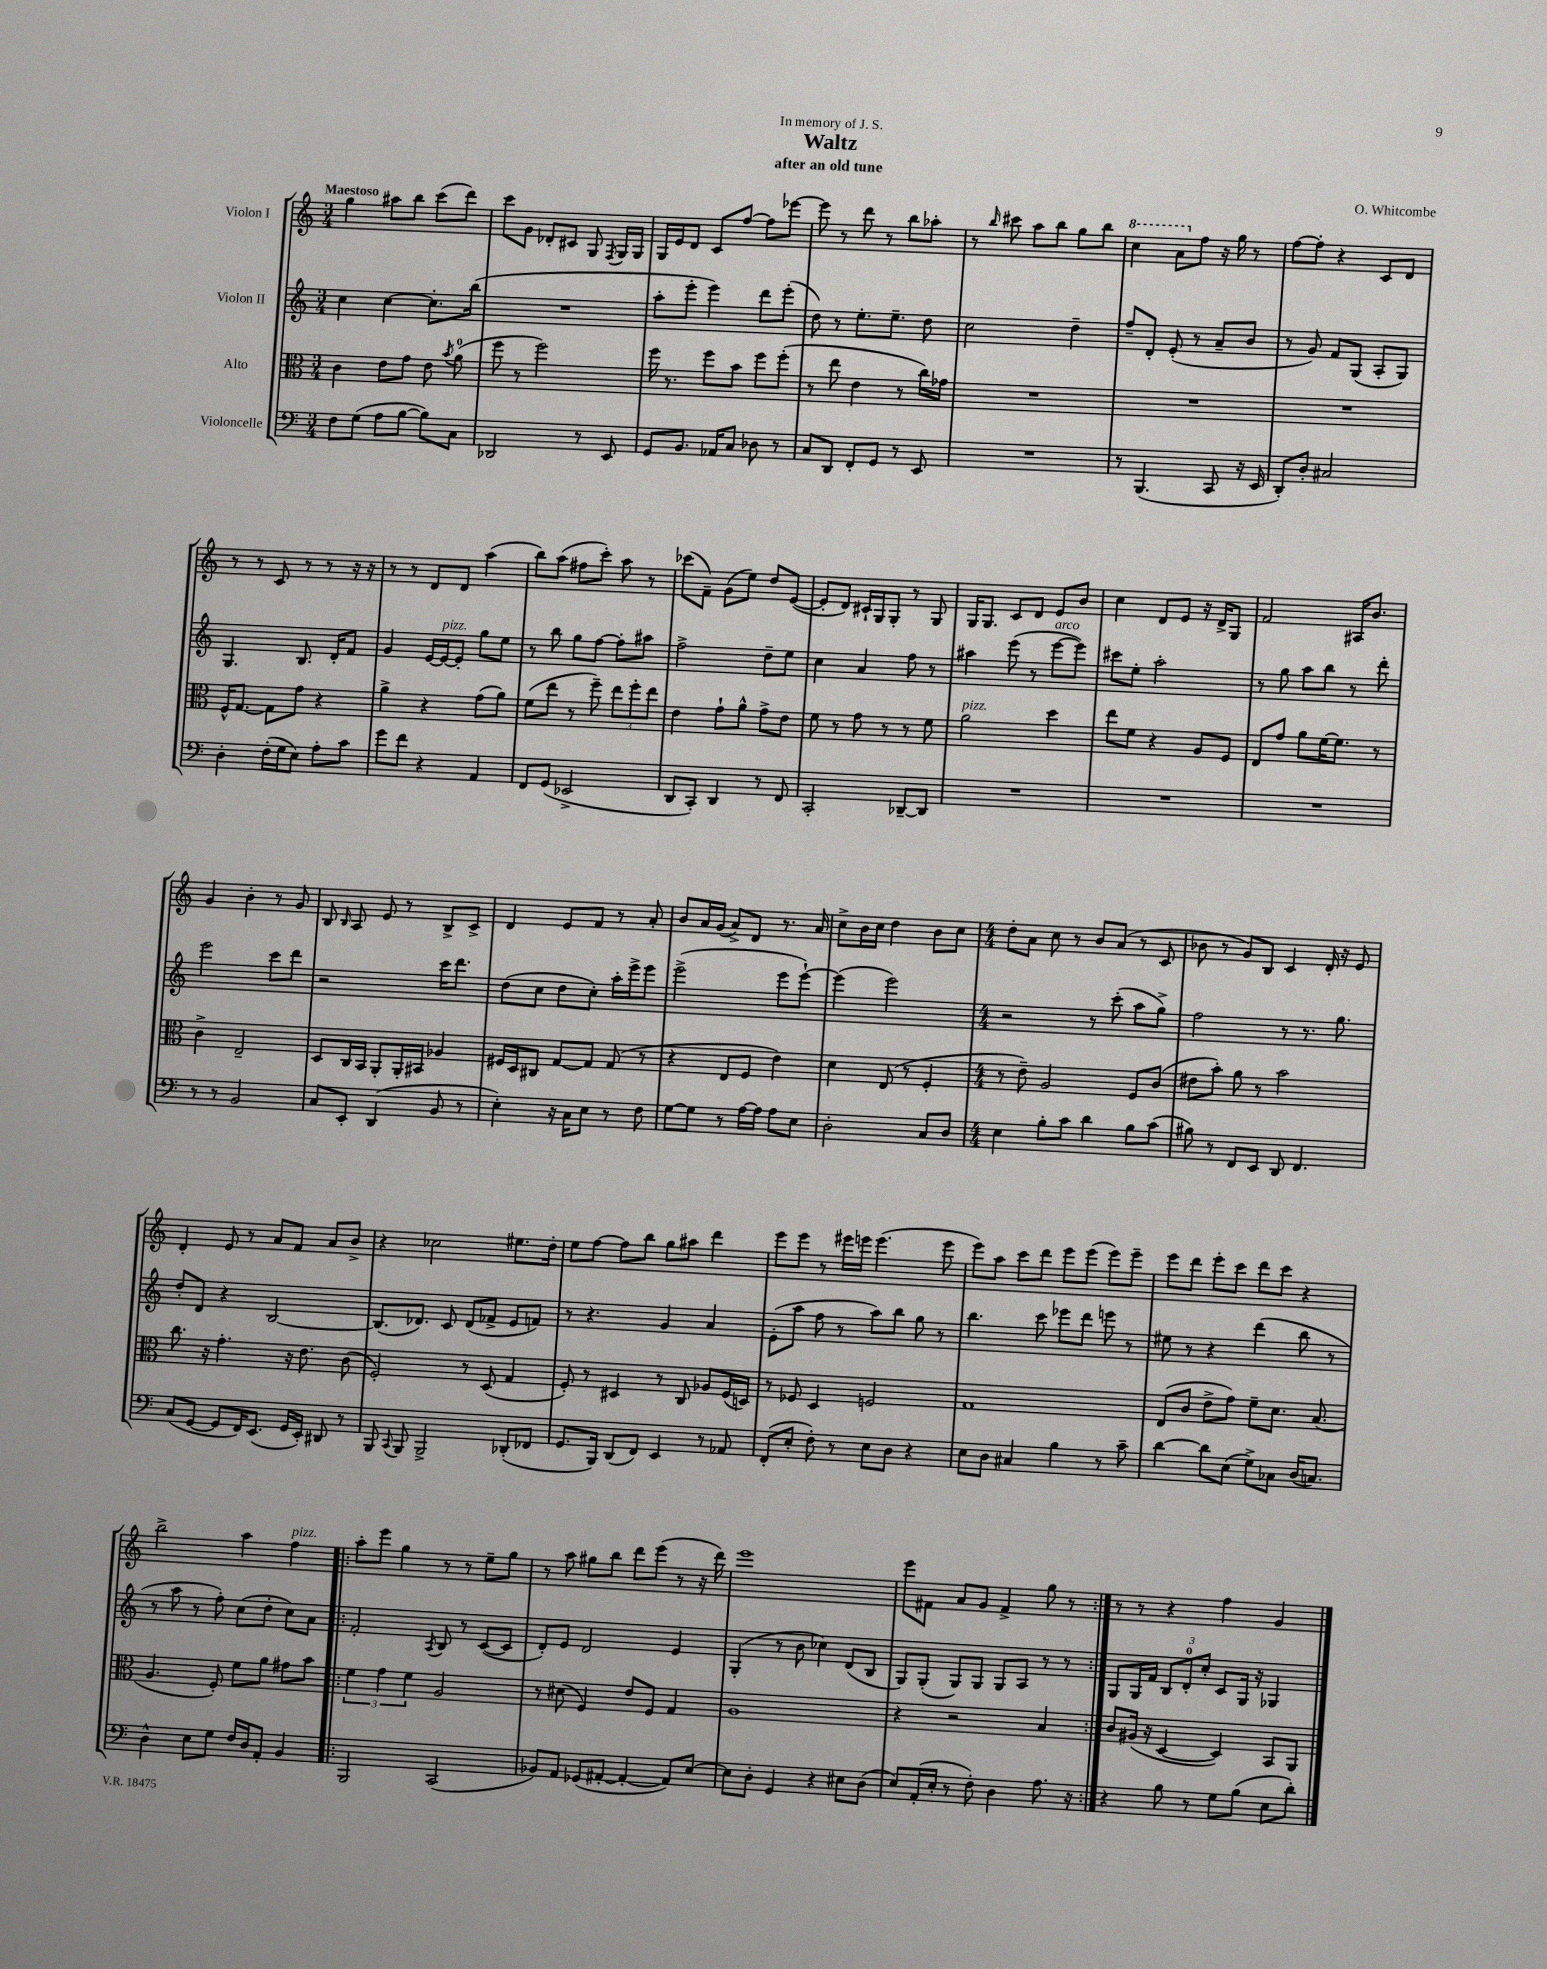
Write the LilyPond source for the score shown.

\header { title = "Waltz" composer = "O. Whitcombe" subtitle = "after an old tune" dedication = "In memory of J. S." }
<<
\new StaffGroup <<
\new Staff = "s0" \with { instrumentName = "Violon I" } {
    \clef treble \key c \major \numericTimeSignature \time 3/4 \tempo "Maestoso"
    \autoBeamOff g''4 ais''8[ b''8] c'''8[( d'''8]) |
    c'''8[ g'8] des'8[-. cis'8] g8 \acciaccatura { f8 } g16[ g16] |
    g16[ e'16 d'8] c'8[ f''8]~ f''8[ ees'''8]~ |
    ees'''8 r8 d'''8 r8 b''8[ aes''8]-. |
    r8 \grace { b''16 } cis'''8 a''8[ b''8] g''8[ b''8] |
    \ottava #1 c'''4 a''8[ \ottava #0 f''8] r16 g''16 r8 |
    f''8[~ f''8]-. r4 c'8[ d'8] |
    r8 r8 c'8 r8 r8 r16 r16 |
    r8 r8 d'8[ d'8] a''4( |
    b''8[) a''8]( fis''8[ c'''8]-.) a''8 r8 |
    ces'''8[( f'8]--) g'8[( e''8]) d''8[ e'8]~( |
    e'8[-. d'8]) cis'16[-! g16 g8]-. r8 g8 |
    g16[ g8.] c'8[ d'8] e'8[ b'8] |
    c''4 d'8[ e'8] r16 d'16[-> g8] |
    f'2 ais16[ b'8.] |
    g'4 b'4-. r8 g'8 |
    b8 \grace { b16 } a8 e'8 r8 b8[-> c'8]-> |
    d'4 e'8[ f'8] r8 a'8-. |
    b'8[ a'16 g'16]( a'8[->) d'8] r8. a'16 |
    c''8[-> b'16 c''16] d''4 b'8[ c''8] |
    \numericTimeSignature \time 4/4 d''8[-. a'8] c''8 r8 b'8[ a'8]( r8 c'8 |
    bes'8 r8 g'8[) b8] c'4 d'16-. r16 e'8 |
    d'4-. e'8 r8 a'8[ f'8] a'8[ b'8]-> |
    r4 ces''2 eis''8.[ d''16]-. |
    e''8[ f''8]~ f''8[ b''8] g''8[ ais''8] d'''4 |
    e'''8[ e'''8] r8 eis'''16[ e'''16] e'''4.( e'''8 |
    e'''8[) a''8] c'''8[ d'''8] e'''8[ e'''8]( e'''8[) e'''8]-- |
    e'''8[ d'''8] e'''8[-. c'''8] d'''8[ c'''8] r4 |
    b''2-> a''4 f''4^\markup { \italic "pizz." } |
    \repeat volta 2 { a''8[-. e'''8] g''4 r8 r8 e''8[-- g''8] |
    r8 a''8 gis''8[ b''8] d'''8[ e'''8]( r8 r16 d'''16) |
    e'''1 |
    e'''8[ fis'8] a'8[ g'8] fis'4-> g''8 r8 | }
    r8 r8 r4 f''4 g'4 \bar "|." |
}
\new Staff = "s1" \with { instrumentName = "Violon II" } {
    \clef treble \key c \major \numericTimeSignature \time 3/4
    \autoBeamOff c''4 c''4~ c''8.[-. b''16]( |
    R2. |
    a''8[-. e'''8]-. e'''4) d'''8[ e'''8]-.( |
    d''8) r8 e''8.[-. e''8.]-- d''8 |
    c''2 d''4-- |
    f''8[-- d'8]-. e'8-.( r8 a'8[-- b'8] |
    r8 g'8) f'8[ g8]( a8[-. g8]) |
    g4. b8. d'16[-. f'8] |
    g'4 e'16[~ e'16~^\markup { \italic "pizz." } e'8]-. g''8[ e''8] |
    r8 b''8 g''8[ f''8]~ f''8[-. ais''8] |
    f''2-> d''8[-- e''8] |
    c''4 a'4 f''8 r8 |
    ais''4 e'''8( r8 e'''8[~^\markup { \italic "arco" } e'''8]) |
    cis'''8[ e''8]-. a''2-. |
    r8 g''8 a''8[ b''8] r8 d'''8-. |
    e'''2 c'''8[ d'''8] |
    r2 c'''16[ d'''8.] |
    d''8[( c''8] d''8[ c''8]-.) a''16[-. e'''16-> e'''8] |
    e'''2->( e'''8[ e'''8]~-!) |
    e'''4( e'''2) |
    \numericTimeSignature \time 4/4 r2 r8 c'''8-.( a''8[ g''8]->) |
    f''2 r8 r8. g''8. |
    d''8[-. d'8] r4 b2~ |
    b8.[( des'8.]) c'8 des'8[( fes'8]-> e'8[ f'8]) |
    r8 r4. g'4 a'4 |
    e'8[-.( a''8] f''8 r8 a''8[) b''8] g''8 r8 |
    b''4. c'''8 ees'''8[ d'''8] e'''8 r8 |
    eis''8 r8 r4 d'''4( b''8 r8 |
    r8 a''8 r8 f''8-.) c''8[( d''8]-. c''8[) a'8] |
    \repeat volta 2 { f'2-. \acciaccatura { a8 } b8 r8 c'8[~( c'8] |
    d'8[-.) e'8] d'2 e'4 |
    g4-.( r8 b'8 ces''4) d'8[( b8] |
    g8[) g8]-.( g8[) g8] g8[ a8] r8 r8 | }
    g8[ g16 f'16] \tuplet 3/2 { b8[ d'8-0-. c''8]-. } c'8[ g16] r16 ges4 \bar "|." |
}
\new Staff = "s2" \with { instrumentName = "Alto" } {
    \clef alto \key c \major \numericTimeSignature \time 3/4
    \autoBeamOff c'4 e'8[ g'8] e'8 \acciaccatura { b'8 } a'8-0( |
    f''8 r8 f''2) |
    f''16 r8. f''8[ b'8] f''8[ f''8]-.( |
    r8 e''8 e'4 r8 c''16[) ges'16] |
    R2. |
    R2. |
    R2. |
    f16[-^ g8.]~ g8[ g'8] r4 |
    a'4-> r4 g'8[( a'8]) |
    f'8[( e''8] r8 f''8--) \tuplet 3/2 { e''8[ f''8-. e''8] } |
    e'4 g'8[-! a'8]-^ g'8[-> e'8] |
    f'8 r8 g'8 r8 r8 f'8 |
    a'2^\markup { \italic "pizz." } d''4 |
    e''8[ f'8] r4 a8[ f8] |
    e8[ g'8] a'8[ f'16~ f'8.] r8 |
    c'4-> e2-- |
    d8[ c16 b,16] a,8[-. a,16-. bis,16] aes4 |
    fis16[ d16 cis8] g8[~ g8] g8( r8 |
    r4 e8[ f8] e'4) |
    d'4 e8( r8 f4-. |
    \numericTimeSignature \time 4/4 r8 e'8--) a2 f8[ c'8]( |
    eis'8[ b'8]-.) a'8 r8 b'2 |
    c''8. r16 g'4.-. r16 e'8. c'8( |
    f2-.) r8 d8( g4 |
    f8-.) r8 dis4 r8 c8 aes8[ f16( d16]) |
    r8 fes8 d4 f2 |
    g1 |
    e8[( c'8] e'8[-> g'8]) f'8[-- d'8.] b8.( |
    a4. f8-.) f'8[ a'8] gis'8[ b'8] |
    \repeat volta 2 { \tuplet 3/2 { f'4 g'4 f'4 } a2 |
    r8 dis'8( f4) e'8[ f8] g4 |
    a1 |
    r4 r2 b4 | }
    c'8[ ais16]( r16 d4~ d4) b,8[ a,8] \bar "|." |
}
\new Staff = "s3" \with { instrumentName = "Violoncelle" } {
    \clef bass \key c \major \numericTimeSignature \time 3/4
    \autoBeamOff f8[ g8]( a8[ b8]~ b8[) c8] |
    des,2 r8 e,8 |
    g,8[ b,8.] aes,16[ c8] des8 r8 |
    c8[ d,8] f,8[-. g,8] r8 e,8 |
    R2. |
    r8 b,,4.( c,8 r16 e,16 |
    d,8[-.) d8]-. cis2 |
    d4-. f16[-.( g16 e8]) a8[-. c'8] |
    g'8[ f'8] r4 a,4 |
    f,8[ g,8]( ees,2-> |
    d,8[ c,8]-.) d,4 r8 f,8 |
    c,2-. des,8[~-- des,8] |
    R2. |
    R2. |
    R2. |
    r8 r8 b,2 |
    c8[ e,8]-. d,4( b,8 r8 |
    e4-.) r16 c16[ e8] r8 f8 |
    g8[~ g8] r8 a16[~ a16] a8[ e8] |
    d2-. c8[ d8] |
    \numericTimeSignature \time 4/4 e4 b8[-. c'8] d'4 b8[ c'8]( |
    bis8) r8 f,8[ e,8] d,8 f,4. |
    c8[( g,8]~ g,8[ f,16) e,8.]( g,16[ e,16]-.) dis,8 r8 |
    b,,8 \appoggiatura { c,8 } b,,8 b,,2-> des,8[-.( fes,8] |
    g,8.[ b,,16]) d,8[( f,8]) e,4 r8 aes,8 |
    f,8[-.( e8]-. f8-.) r8 e8[ d8] r4 |
    e8[ d8] cis4 b4 r8 c'8-- |
    d'4~ d'8[ e8]( g8[->) ces8] d16[( c8.]) |
    d4-^ e8[ g8] f16[ d16 a,8]-. b,4 |
    \repeat volta 2 { b,,2 c,2( |
    bes,8[) a,8] ges,8[( ais,8]~-. ais,4~-. ais,8[) e8]~ |
    e8[ d8]-. g,4 r4 eis8[ d8]( |
    e8[) a,16-.( e16]-. r8 f8-.) d4 a8. r16 | }
    r4 b8 r8 g8[ b8]( e8[ d'8]-.) \bar "|." |
}
>>
>>
\layout { \context { \Score \remove "Bar_number_engraver" } }
